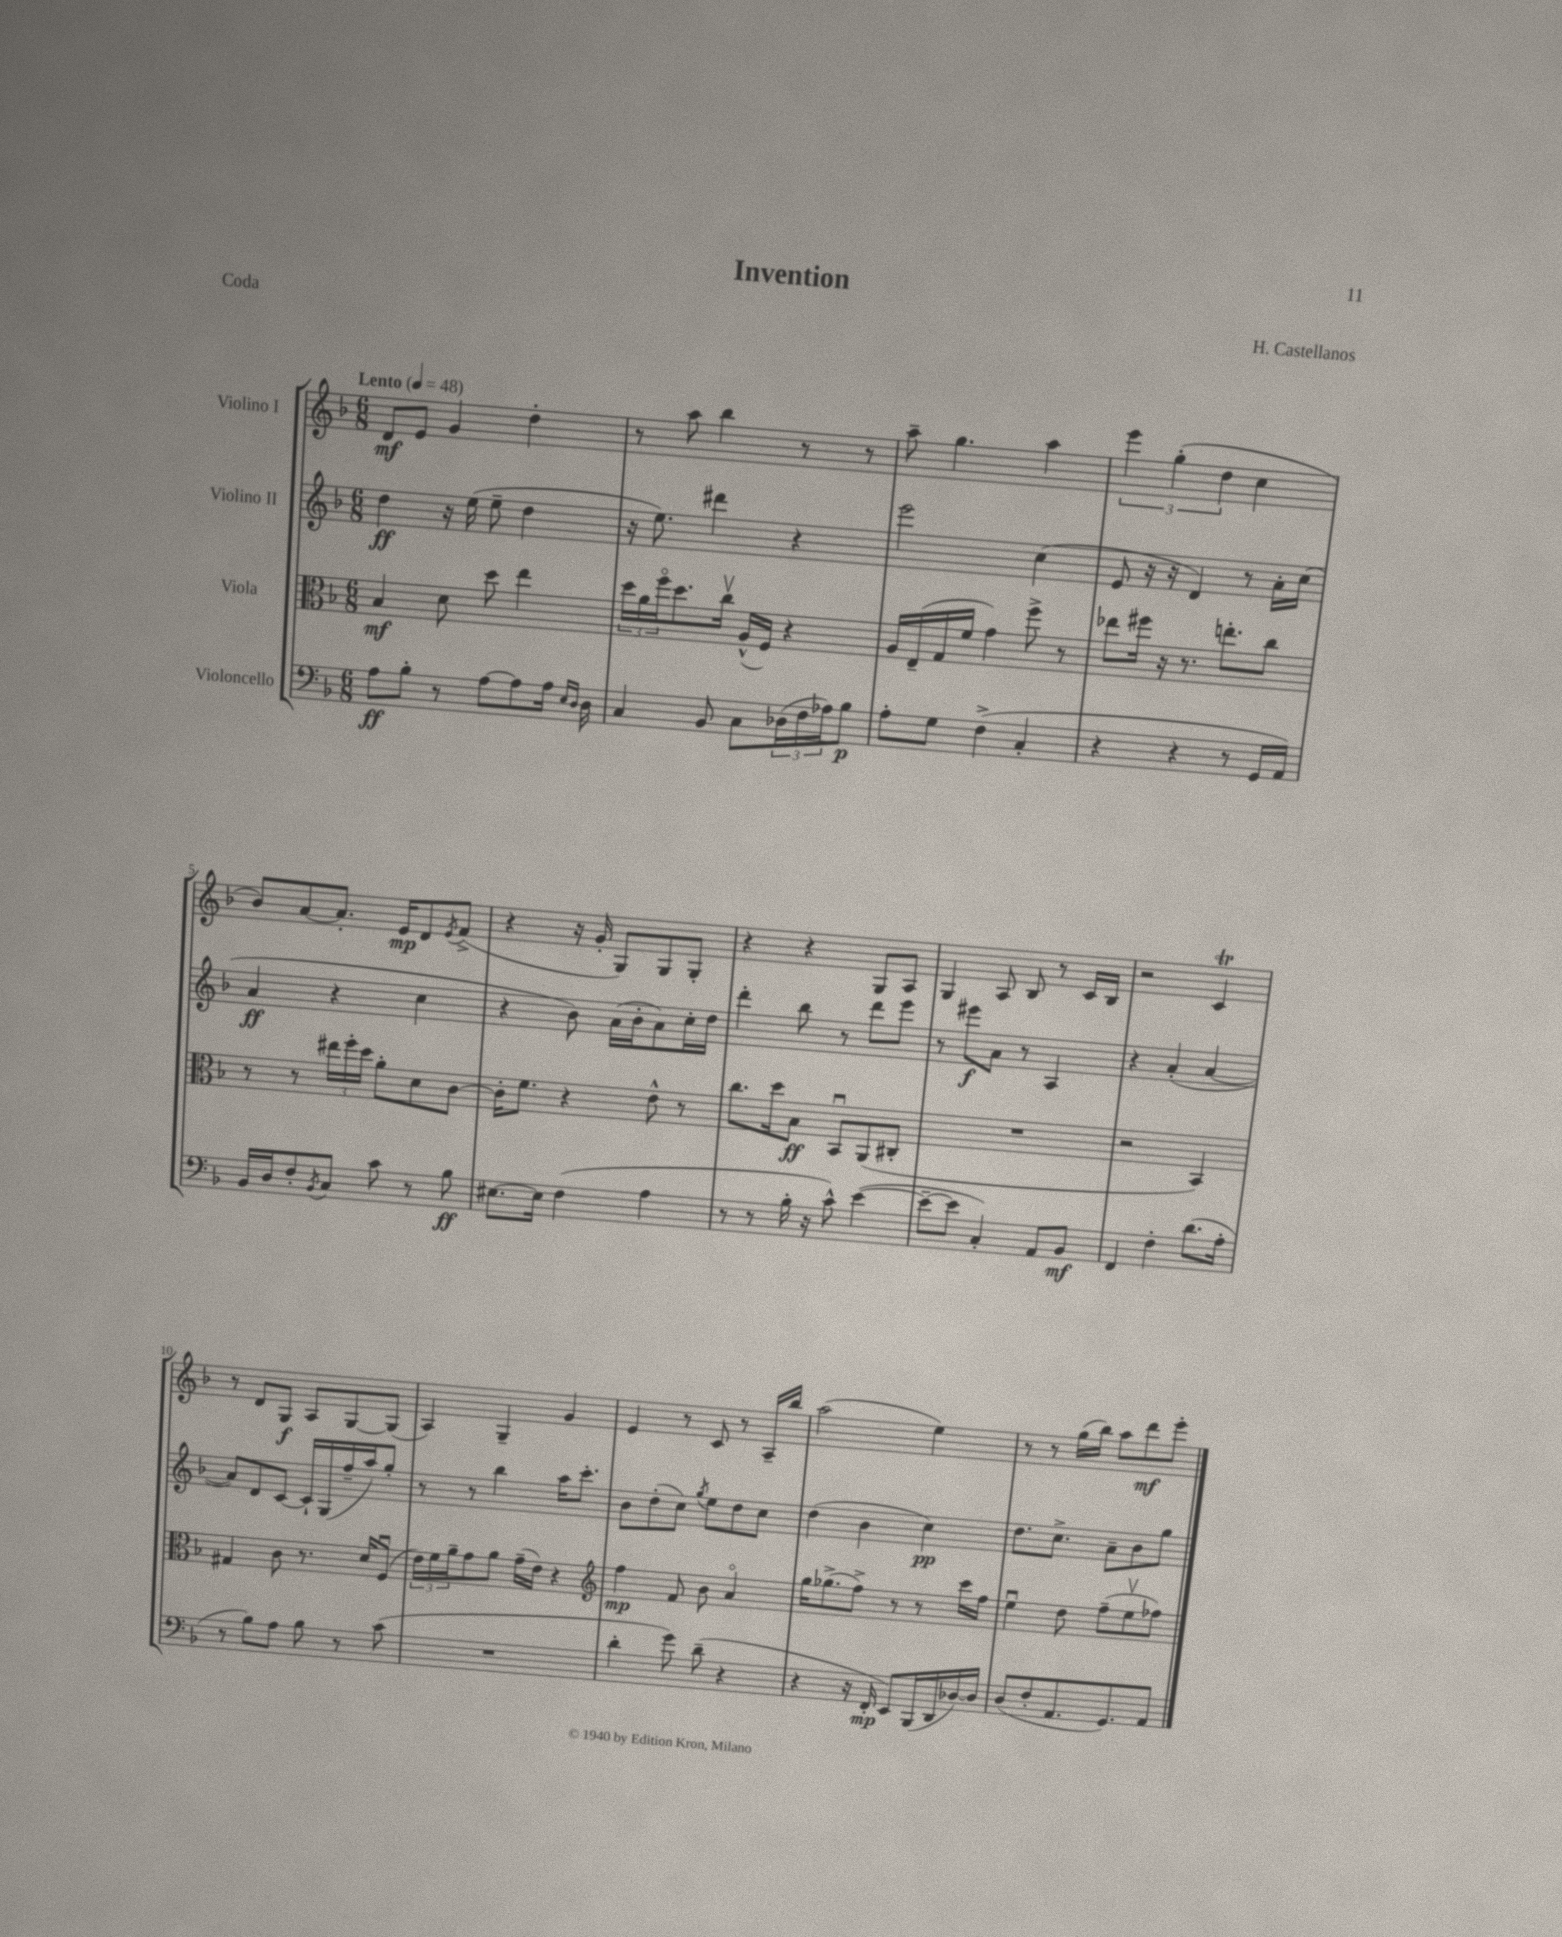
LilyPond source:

\header { title = "Invention" composer = "H. Castellanos" piece = "Coda" }
<<
\new StaffGroup <<
\new Staff = "s0" \with { instrumentName = "Violino I" } {
    \clef treble \key f \major \numericTimeSignature \time 6/8 \tempo "Lento" 4 = 48
    d'8\mf e'8 g'4 d''4-. |
    r8 a''8 bes''4 r8 r8 |
    a''8-- g''4. a''4 |
    \tuplet 3/2 { e'''4 g''4-.( d''4 } c''4 |
    bes'8) a'8~ a'8.-. e'16\mp d'8 \acciaccatura { e'8 } f'8->( |
    r4 r16 g'16-. g8) g8 g8-. |
    r4 r4 g8 a8 |
    g4 a8 bes8 r8 c'16 bes16 |
    r2 c'4\trill |
    r8 d'8 g8\f a8 g8~ g8( |
    a4) g4-- g'4 |
    e'4 r8 c'8 r8 a16-- bes''16 |
    a''2( e''4) |
    r8 r8 g''16( bes''16) a''8 d'''8\mf e'''8-. \bar "|." |
}
\new Staff = "s1" \with { instrumentName = "Violino II" } {
    \clef treble \key f \major \numericTimeSignature \time 6/8
    d''4\ff r16 e''16( e''8-- d''4 |
    r16 e''8.) dis'''4 r4 |
    e'''2 c''4( |
    e'8 r16 r16 d'4) r8 a'16-. c''16( |
    a'4\ff r4 c''4 |
    r4 bes'8) a'16( bes'16-. a'8) c''16-. d''16 |
    d'''4-. bes''8 r8 d'''8 e'''8 |
    r8 eis'''8\f a'8 r8 a4 |
    r4 a'4-.( a'4~ |
    a'8) d'8 c'8~ c'16-! g16( f''16-- a''16) g''8-. |
    r8 r8 bes''4 a''16 c'''8.-. |
    bes'8 d''8-.( c''8) \acciaccatura { g''8 } e''8 d''8 c''8 |
    d''4( bes'4 c''4\pp) |
    d''8. c''8.-> a'8-- bes'8 g''8 \bar "|." |
}
\new Staff = "s2" \with { instrumentName = "Viola" } {
    \clef alto \key f \major \numericTimeSignature \time 6/8
    bes4\mf d'8 d''8 e''4 |
    \tuplet 3/2 { d''16 a'16 f''16\flageolet } d''8. c''16\upbow a16-^( f16) r4 |
    a16 e16--( g16 f'16 g'4) f''8-> r8 |
    ees''8 fis''16 r16 r8. e''8.-. c''8 |
    r8 r8 \tuplet 3/2 { eis''16 f''16-. d''16 } a'8-. d'8 c'8~ |
    c'16-. f'8. r4 e'8-^ r8 |
    c''8. d''16 bes8\ff bes,8\downbow a,8( cis8-. |
    R2. |
    r2 bes,4) |
    gis4 c'8 r8. d'16 f8\downbow( |
    \tuplet 3/2 { e'16) f'16 a'16-- } g'8 a'8 g'16--( e'16) r4 |
    \clef treble f''4\mp f'8 bes'8 a'4\flageolet |
    g''16 ges''8.->( f''8->) r8 r8 c'''16 f''16 |
    e''4\downbow d''8 f''8--( e''8\upbow fes''8) \bar "|." |
}
\new Staff = "s3" \with { instrumentName = "Violoncello" } {
    \clef bass \key f \major \numericTimeSignature \time 6/8
    a8\ff bes8-. r8 a8~ a8 a16 \grace { e16 d16 } d16 |
    c4 bes,8 c8 \tuplet 3/2 { des16( f16 aes16) } bes8\p |
    a8-. g8 f4->( c4-. |
    r4 r4 r8 g,16 a,16) |
    bes,16 d16 f8-. \acciaccatura { bes,8 } c8 c'8 r8 bes8\ff |
    eis8.~ eis16 f4( a4 |
    r8 r8 bes16-. r16 c'8-^) e'4~( |
    e'8~-- e'8 c4-.) a,8 bes,8\mf |
    f,4 f4-. d'8.( a16-. |
    r8 bes8) a8 bes8 r8 c'8( |
    R2. |
    d'4-. g'8) d'8--( r4 |
    r4 r16 f,16-.\mp e,8) bes,,16( d,16 des16~) des16 |
    d8( f8-. a,8. g,8.) a,8 \bar "|." |
}
>>
>>
